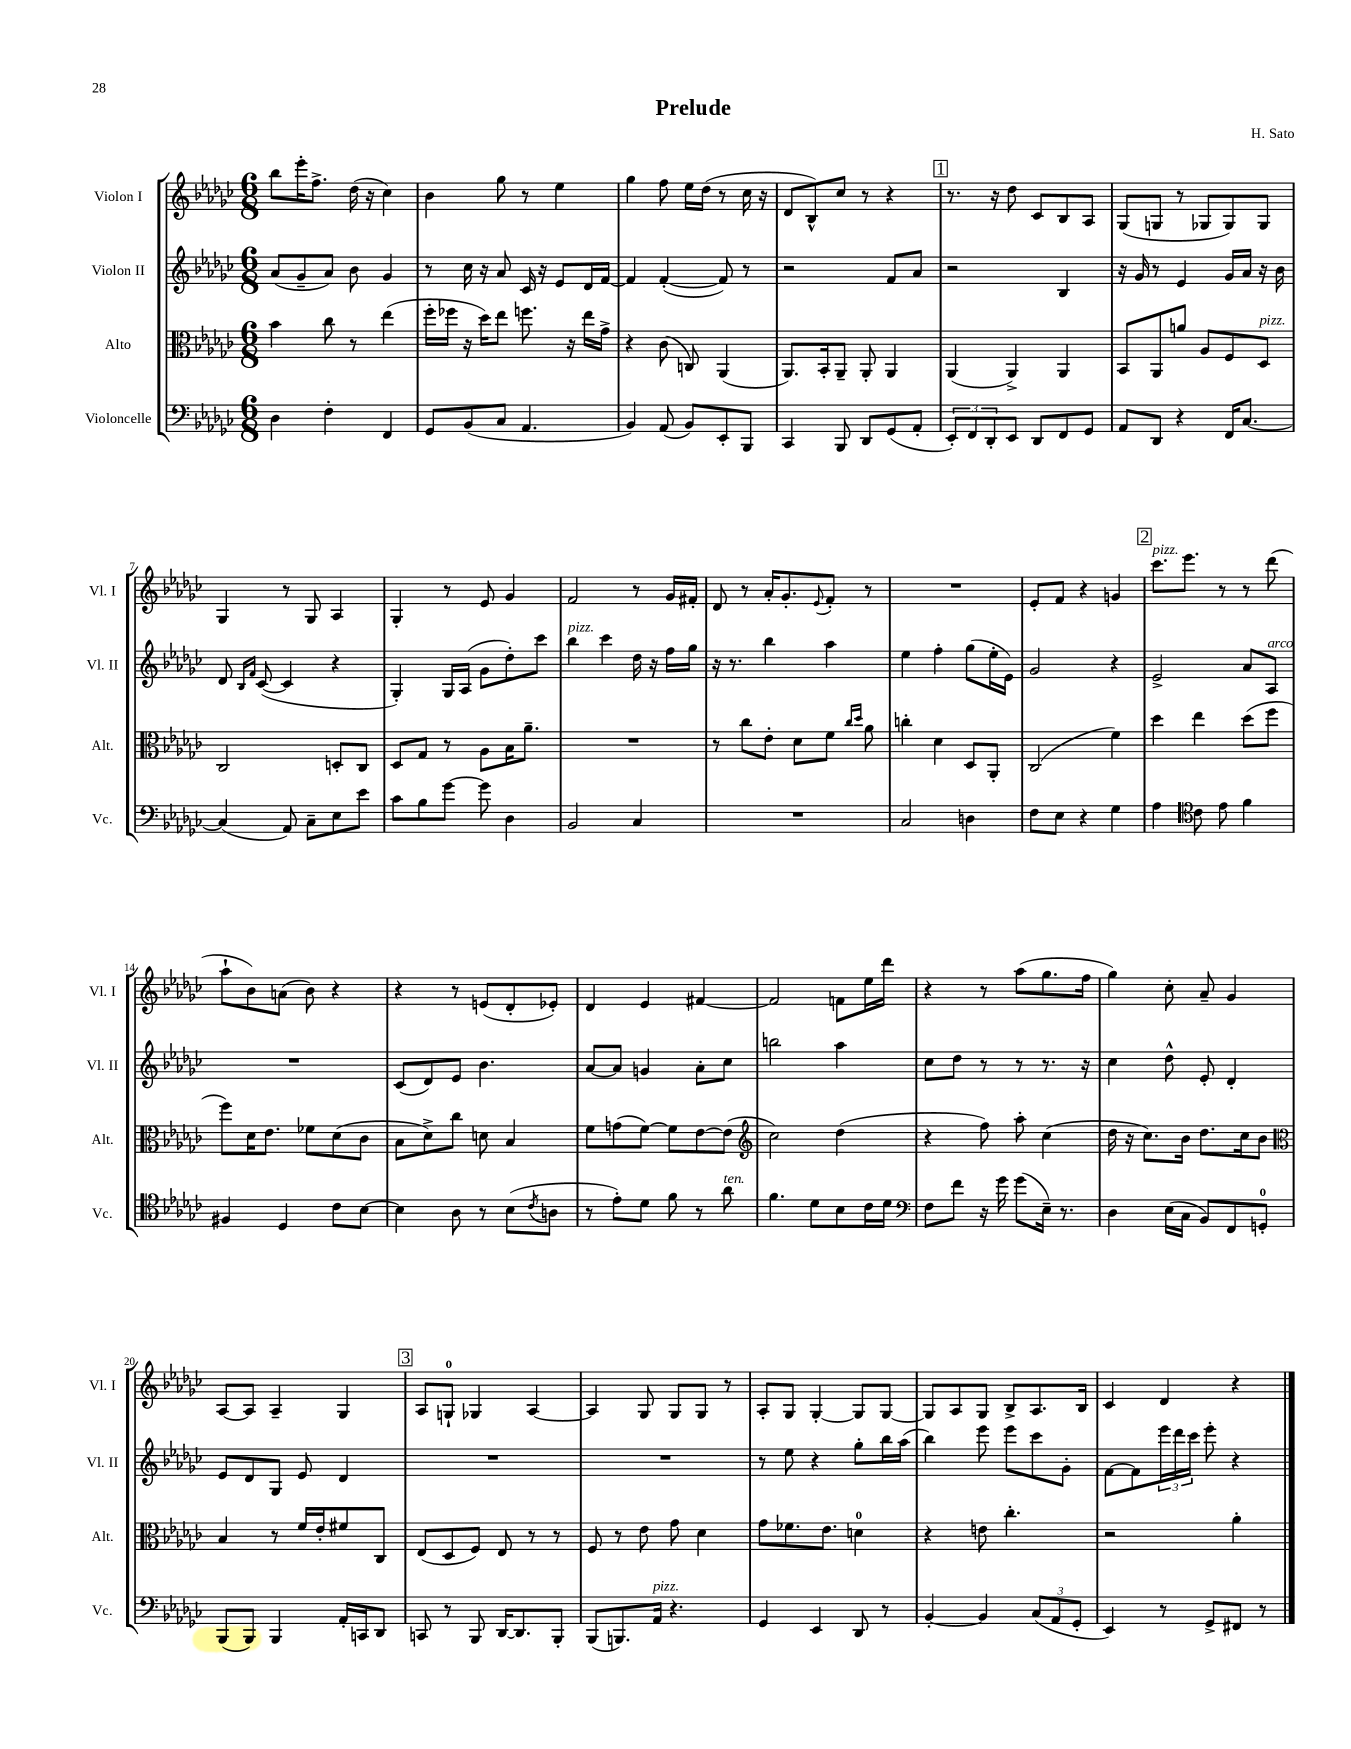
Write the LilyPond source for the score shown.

\header { title = "Prelude" composer = "H. Sato" }
<<
\new StaffGroup <<
\new Staff = "s0" \with { instrumentName = "Violon I" shortInstrumentName = "Vl. I" } {
    \clef treble \key ges \major \numericTimeSignature \time 6/8
    bes''8 ees'''16-. f''8.-> des''16( r16 ces''4) |
    bes'4 ges''8 r8 ees''4 |
    ges''4 f''8 ees''16 des''16( r8 ces''16 r16 |
    des'8 bes8-^) ces''8 r8 r4 |
    \mark \markup { \box "1" } r8. r16 des''8 ces'8 bes8 aes8 |
    ges8( g8 r8 ges8 ges8) ges8 |
    ges4 r8 ges8 aes4 |
    ges4-. r8 ees'8 ges'4 |
    f'2 r8 ges'16 fis'16-. |
    des'8 r8 aes'16-. ges'8.-. \appoggiatura { ees'8 } f'8-. r8 |
    R2. |
    ees'8-. f'8 r4 g'4 |
    \mark \markup { \box "2" } ces'''8.^\markup { \italic "pizz." } ees'''8. r8 r8 des'''8( |
    aes''8-! bes'8) a'8( bes'8) r4 |
    r4 r8 e'8( des'8-. ees'8-.) |
    des'4 ees'4 fis'4~ |
    fis'2 f'8 ees''16 des'''16 |
    r4 r8 aes''8( ges''8. f''16 |
    ges''4) ces''8-. aes'8-- ges'4 |
    aes8~ aes8 aes4-- ges4 |
    \mark \markup { \box "3" } aes8 g8-0-! ges4 aes4~ |
    aes4 ges8 ges8 ges8 r8 |
    aes8-. ges8 ges4~-. ges8 ges8~ |
    ges8 aes8 ges8 bes8-> aes8. bes16 |
    ces'4 des'4 r4 \bar "|." |
}
\new Staff = "s1" \with { instrumentName = "Violon II" shortInstrumentName = "Vl. II" } {
    \clef treble \key ges \major \numericTimeSignature \time 6/8
    aes'8( ges'8-- aes'8) bes'8 ges'4 |
    r8 ces''16 r16 aes'8 ces'16 r16 ees'8 des'16 f'16~ |
    f'4 f'4~-.( f'8) r8 |
    r2 f'8 aes'8 |
    \mark \markup { \box "1" } r2 bes4 |
    r16 ges'16 r8 ees'4 ges'16 aes'16 r16 bes'16 |
    des'8 \grace { bes16 f'16 } ces'8~( ces'4 r4 |
    ges4-.) ges16 aes16( ges'8 des''8-.) ces'''8 |
    bes''4^\markup { \italic "pizz." } ces'''4 des''16 r16 f''16 ges''16 |
    r16 r8. bes''4 aes''4 |
    ees''4 f''4-. ges''8( ees''16-. ees'16) |
    ges'2 r4 |
    \mark \markup { \box "2" } ees'2-> aes'8 aes8^\markup { \italic "arco" } |
    R2. |
    ces'8( des'8) ees'8 bes'4. |
    aes'8~ aes'8 g'4 aes'8-. ces''8 |
    b''2 aes''4 |
    ces''8 des''8 r8 r8 r8. r16 |
    ces''4 des''8-^ ees'8-. des'4-. |
    ees'8 des'8 ges8 ees'8 des'4 |
    \mark \markup { \box "3" } R2. |
    R2. |
    r8 ees''8 r4 ges''8-. bes''16 aes''16( |
    bes''4) ees'''8 ees'''8 ces'''8 ges'8-. |
    f'8~ f'8 \tuplet 3/2 { ees'''16 des'''16 ces'''16 } ees'''8-. r4 \bar "|." |
}
\new Staff = "s2" \with { instrumentName = "Alto" shortInstrumentName = "Alt." } {
    \clef alto \key ges \major \numericTimeSignature \time 6/8
    bes'4 ces''8 r8 ees''4( |
    f''16-. fes''16 r16 des''16) ees''8 f''8. r16 ees''16 ges'16-> |
    r4 ces'8( c8) aes,4( |
    aes,8.) bes,16-. aes,8-- aes,8-. aes,4 |
    \mark \markup { \box "1" } aes,4( aes,4->) aes,4 |
    bes,8 aes,8 a'8 aes8 f8 des8^\markup { \italic "pizz." } |
    ces2 d8-. ces8 |
    des8 ges8 r8 aes8 bes16 aes'8.-- |
    R2. |
    r8 ces''8 ees'8-. des'8 f'8 \grace { ces''16 des''16 } aes'8 |
    c''4-. des'4 des8 aes,8-. |
    ces2( f'4) |
    \mark \markup { \box "2" } des''4 ees''4 des''8( f''8 |
    f''8) des'16 ees'8. fes'8 des'8( ces'8 |
    bes8 des'8->) ces''8 d'8 bes4 |
    f'8 g'8( f'8~) f'8 ees'8~ ees'8( |
    \clef treble ces''2) des''4( |
    r4 f''8) aes''8-. ces''4( |
    des''16 r16 ces''8.) bes'16 des''8. ces''16 bes'8 |
    \clef alto bes4 r8 f'16 ees'16-. fis'8 ces8 |
    \mark \markup { \box "3" } ees8( des8 f8) ees8 r8 r8 |
    f8 r8 ees'8 ges'8 des'4 |
    ges'8 fes'8. ees'8. d'4-0 |
    r4 e'8 ces''4.-. |
    r2 aes'4-. \bar "|." |
}
\new Staff = "s3" \with { instrumentName = "Violoncelle" shortInstrumentName = "Vc." } {
    \clef bass \key ges \major \numericTimeSignature \time 6/8
    des4 f4-. f,4 |
    ges,8 bes,8( ces8 aes,4. |
    bes,4) aes,8( bes,8) ees,8-. bes,,8 |
    ces,4 bes,,8 des,8 ges,8( aes,8-. |
    \mark \markup { \box "1" } \tuplet 3/2 { ees,8-.) f,8 des,8-. } ees,8 des,8 f,8 ges,8 |
    aes,8 des,8 r4 f,16 ces8.~ |
    ces4( aes,8) ces8-- ees8 ees'8 |
    ces'8 bes8 ges'8~ ges'8 des4 |
    bes,2 ces4 |
    R2. |
    ces2 d4 |
    f8 ees8 r4 ges4 |
    \mark \markup { \box "2" } aes4 \clef tenor ces'8 ees'8 f'4 |
    fis4 des4 ces'8 bes8~ |
    bes4 aes8 r8 bes8( \acciaccatura { ces'8 } a8 |
    r8 ees'8-.) des'8 f'8 r8 aes'8^\markup { \italic "ten." } |
    f'4. des'8 bes8 ces'16 des'16 |
    \clef bass f8 f'8 r16 ges'16 ges'8( ees16--) r8. |
    des4 ees16( ces16 bes,8) f,8 g,8-0-. |
    bes,,8( bes,,8) bes,,4 aes,16-. c,16 des,8 |
    \mark \markup { \box "3" } c,8 r8 bes,,8 des,16~ des,8. bes,,8-. |
    bes,,8( b,,8.) aes,16^\markup { \italic "pizz." } r4. |
    ges,4 ees,4 des,8 r8 |
    bes,4~-. bes,4 \tuplet 3/2 { ces8( aes,8 ges,8-. } |
    ees,4) r8 ges,8-> fis,8 r8 \bar "|." |
}
>>
>>
